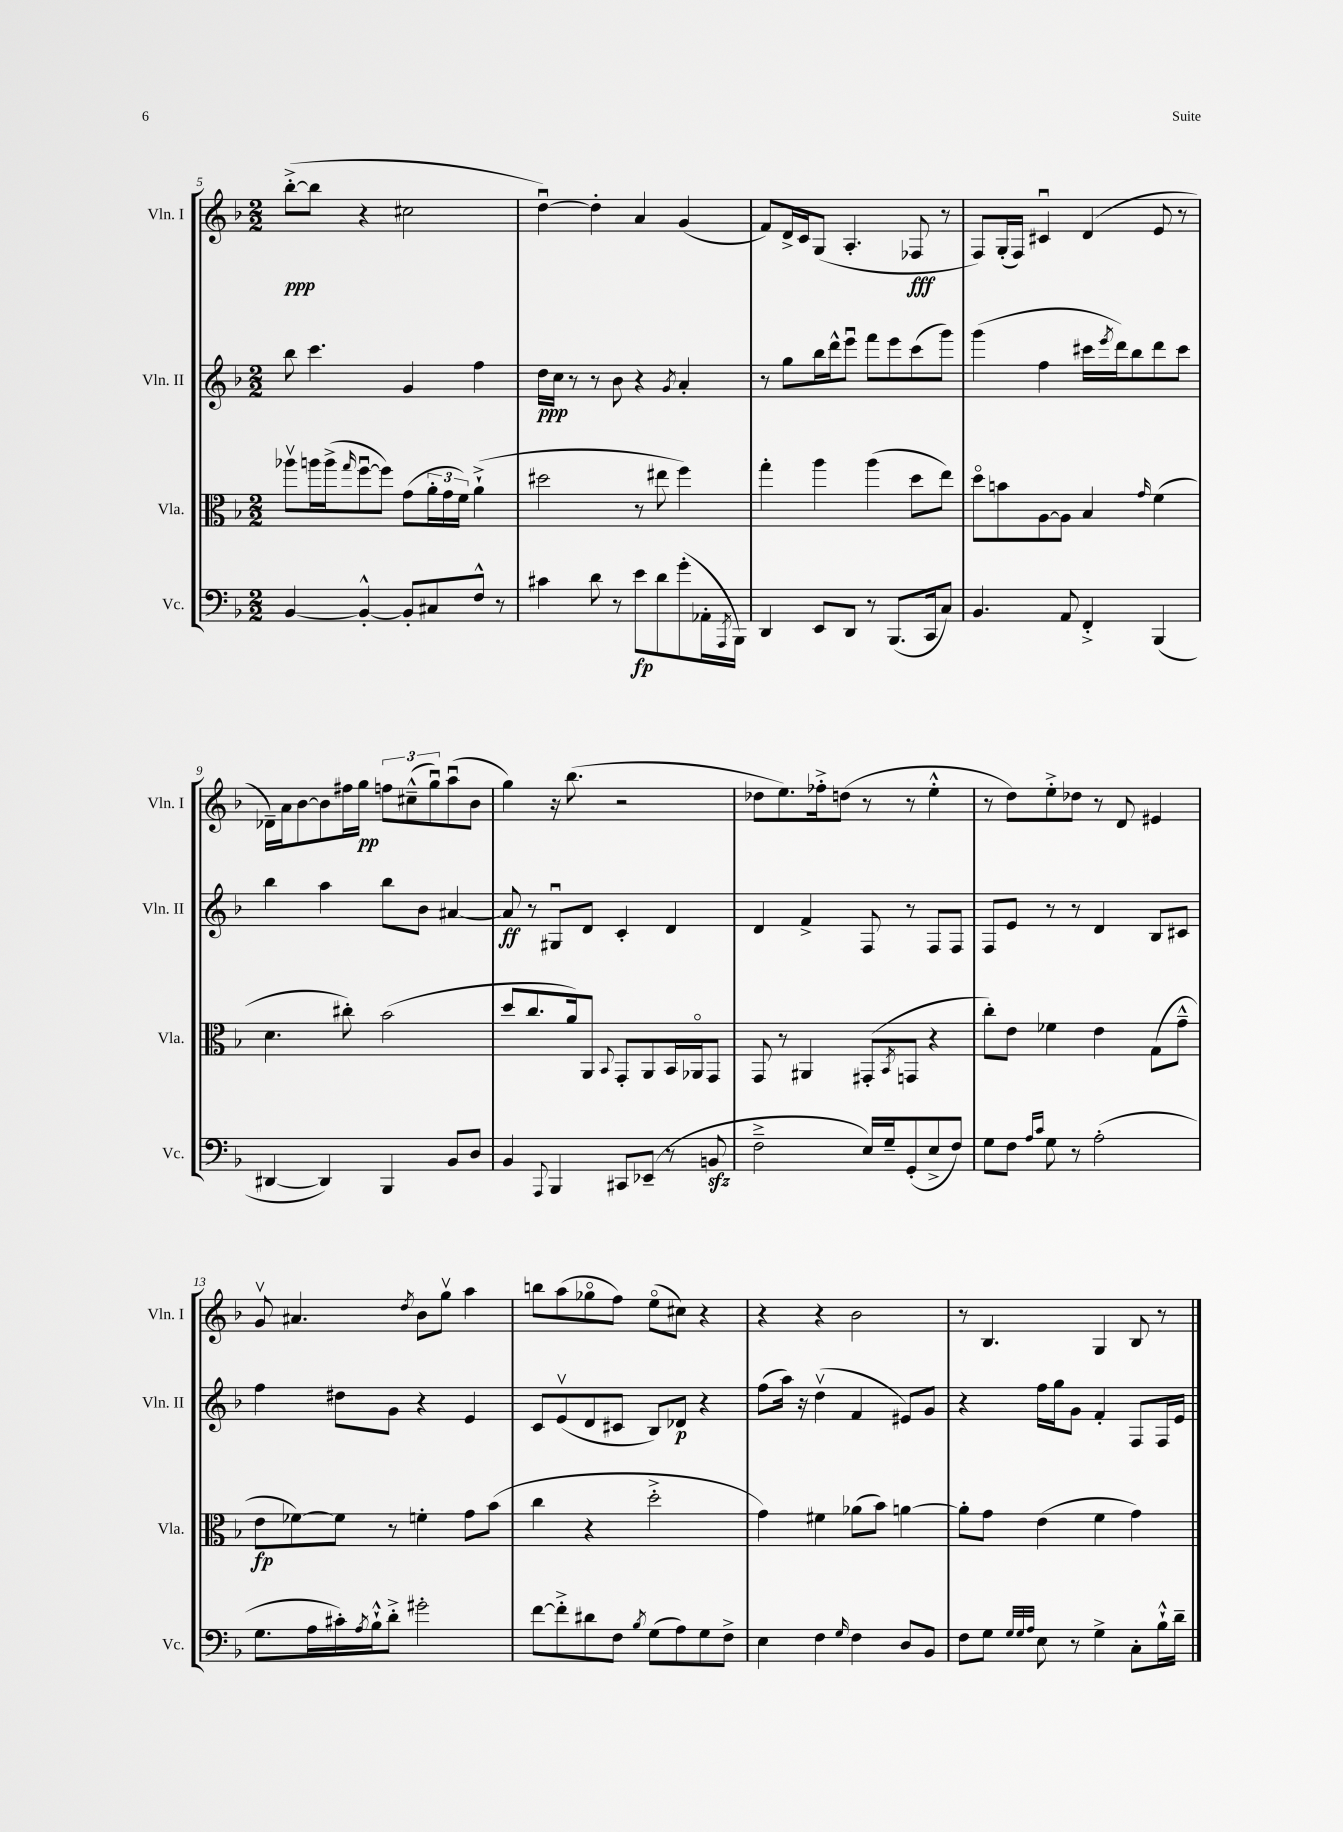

**kern	**kern	**kern	**kern
*staff4	*staff3	*staff2	*staff1
*clefF4	*clefC3	*clefG2	*clefG2
*k[b-]	*k[b-]	*k[b-]	*k[b-]
*M2/2	*M2/2	*M2/2	*M2/2
[4BB-	8aa-v	8bb-	([8bb-'^
.	16aa	4.ccc	8bb-]
.	(16aa^	.	.
.	16qqgg	.	.
4BB-'^^_	[8ffu	.	4r
.	8ff])	.	.
8BB-']	(8g	4g	2cc#
8C#	24a'	.	.
.	24g	.	.
.	24f)	.	.
8F^^	(4a`^	4ff	.
8r	.	.	.
=	=	=	=
4c#	2dd#	16dd	[4ddu)
.	.	16cc	.
.	.	8r	.
8d	.	8r	4dd']
8r	.	8b-	.
8e	8r	4r	4a
8d	8ee#	.	.
.	.	8qg	.
(8g'	4ff)	4a'	(4g
16AA-'	.	.	.
8qAAA	.	.	.
16BBB-)	.	.	.
=	=	=	=
4DD	4gg'	8r	8f)
.	.	8gg	16d^
.	.	.	16c
8EE	4aa	16bb-	(8G
.	.	16ddd^^	.
8DD	.	8eeeu	4.A'
8r	(4aa	8fff	.
(8.BBB-	.	8eee	.
.	8dd	(8ccc	8F-
16CC	.	.	.
8C)	8ee)	8ggg)	8r
=	=	=	=
4.BB-	8ddo	(4ggg	8F)
.	8b	.	(16G'
.	.	.	16F)
.	[8A	4ff	4c#u
8AA	8A]	.	.
4FF'^	4B-	16ccc#	(4d
.	.	8qeee	.
.	.	16ddd)	.
.	.	8bb-	.
.	16qqg	.	.
(4BBB-	(4f	8ddd	8e
.	.	8ccc#	8r
=	=	=	=
[4DD#	4.d	4bb-	16d-~)
.	.	.	16a
.	.	.	[8b-
4DD#])	.	4aa	8b-]
.	8cc#')	.	16ff#
.	.	.	16gg
4BBB-	(2b-	8bb-	12ff
.	.	.	(12cc#~^^
.	.	8b-	.
.	.	.	12ggu)
8BB-	.	[4a#	(8aau
8D	.	.	8b-
=	=	=	=
4BB-	8dd	8a#]	4gg)
.	8.cc	8r	.
8qqAAA	.	.	.
4BBB-	.	8G#u	16r
.	16a)	.	(8.bb-
.	8AA	8d	.
.	8qqBB-	.	.
8CC#	8GG'	4c'	2r
(8EE-~	8AA	.	.
8r	16BB-	4d	.
.	16AA-o	.	.
8BB	8GG	.	.
=	=	=	=
2F~^	8GG	4d	8dd-
.	8r	.	8.ee)
.	4AA#	4f^	.
.	.	.	16ff-'^
.	.	.	(8dd
16E)	(8GG#'	8F	8r
16G~	.	.	.
.	8qBB-	.	.
(8GG'	8GG	8r	8r
8E^	4r	8F	4ee'^^
8F)	.	8F	.
=	=	=	=
8G	8cc')	8F	8r
8F	8e	8e	8dd)
16qqA	.	.	.
16qqc	.	.	.
8G	4f-	8r	8ee'^
8r	.	8r	8dd-
(2A'	4e	4d	8r
.	.	.	8d
.	(8G	8B-	4e#
.	8g~^^	8c#	.
=	=	=	=
8.G	8e	4ff	8gv
.	[8f-)	.	4.a#
16A	.	.	.
16c#')	8f-]	8dd#	.
8qA	.	.	.
16B-`^^	.	.	.
8d'^	8r	8g	.
.	.	.	8qdd
2g#'	4f'	4r	8b-
.	.	.	8ggv
.	8g	4e	4aa
.	(8b-	.	.
=	=	=	=
[8f	4cc	8c	8bb
8f'^]	.	(8ev	(8aa
8d#	4r	8d	8gg-o
8F	.	8c#	8ff)
8qB-	.	.	.
(8G	2dd'^	8B-)	(8eeo
8A)	.	8d-	8cc#)
8G	.	4r	4r
8F^	.	.	.
=	=	=	=
4E	4g)	(8ff	4r
.	.	16aa)	.
.	.	16r	.
4F	4f#	(4ddv	4r
16qqG	.	.	.
4F	(8a-	4f	2b-
.	8b-)	.	.
8D	[4a	8e#)	.
8BB-	.	8g	.
=	=	=	=
8F	8a']	4r	8r
8G	8g	.	4.B-
32qqG	.	.	.
32qqG	.	.	.
32qqA	.	.	.
8E	(4e	16ff	.
.	.	16gg	.
8r	.	8g	.
4G^	4f	4f'	4G
8C'	4g)	8F	8B-
16B-`^^	.	16F	8r
16d~	.	16e	.
==	==	==	==
*-	*-	*-	*-
